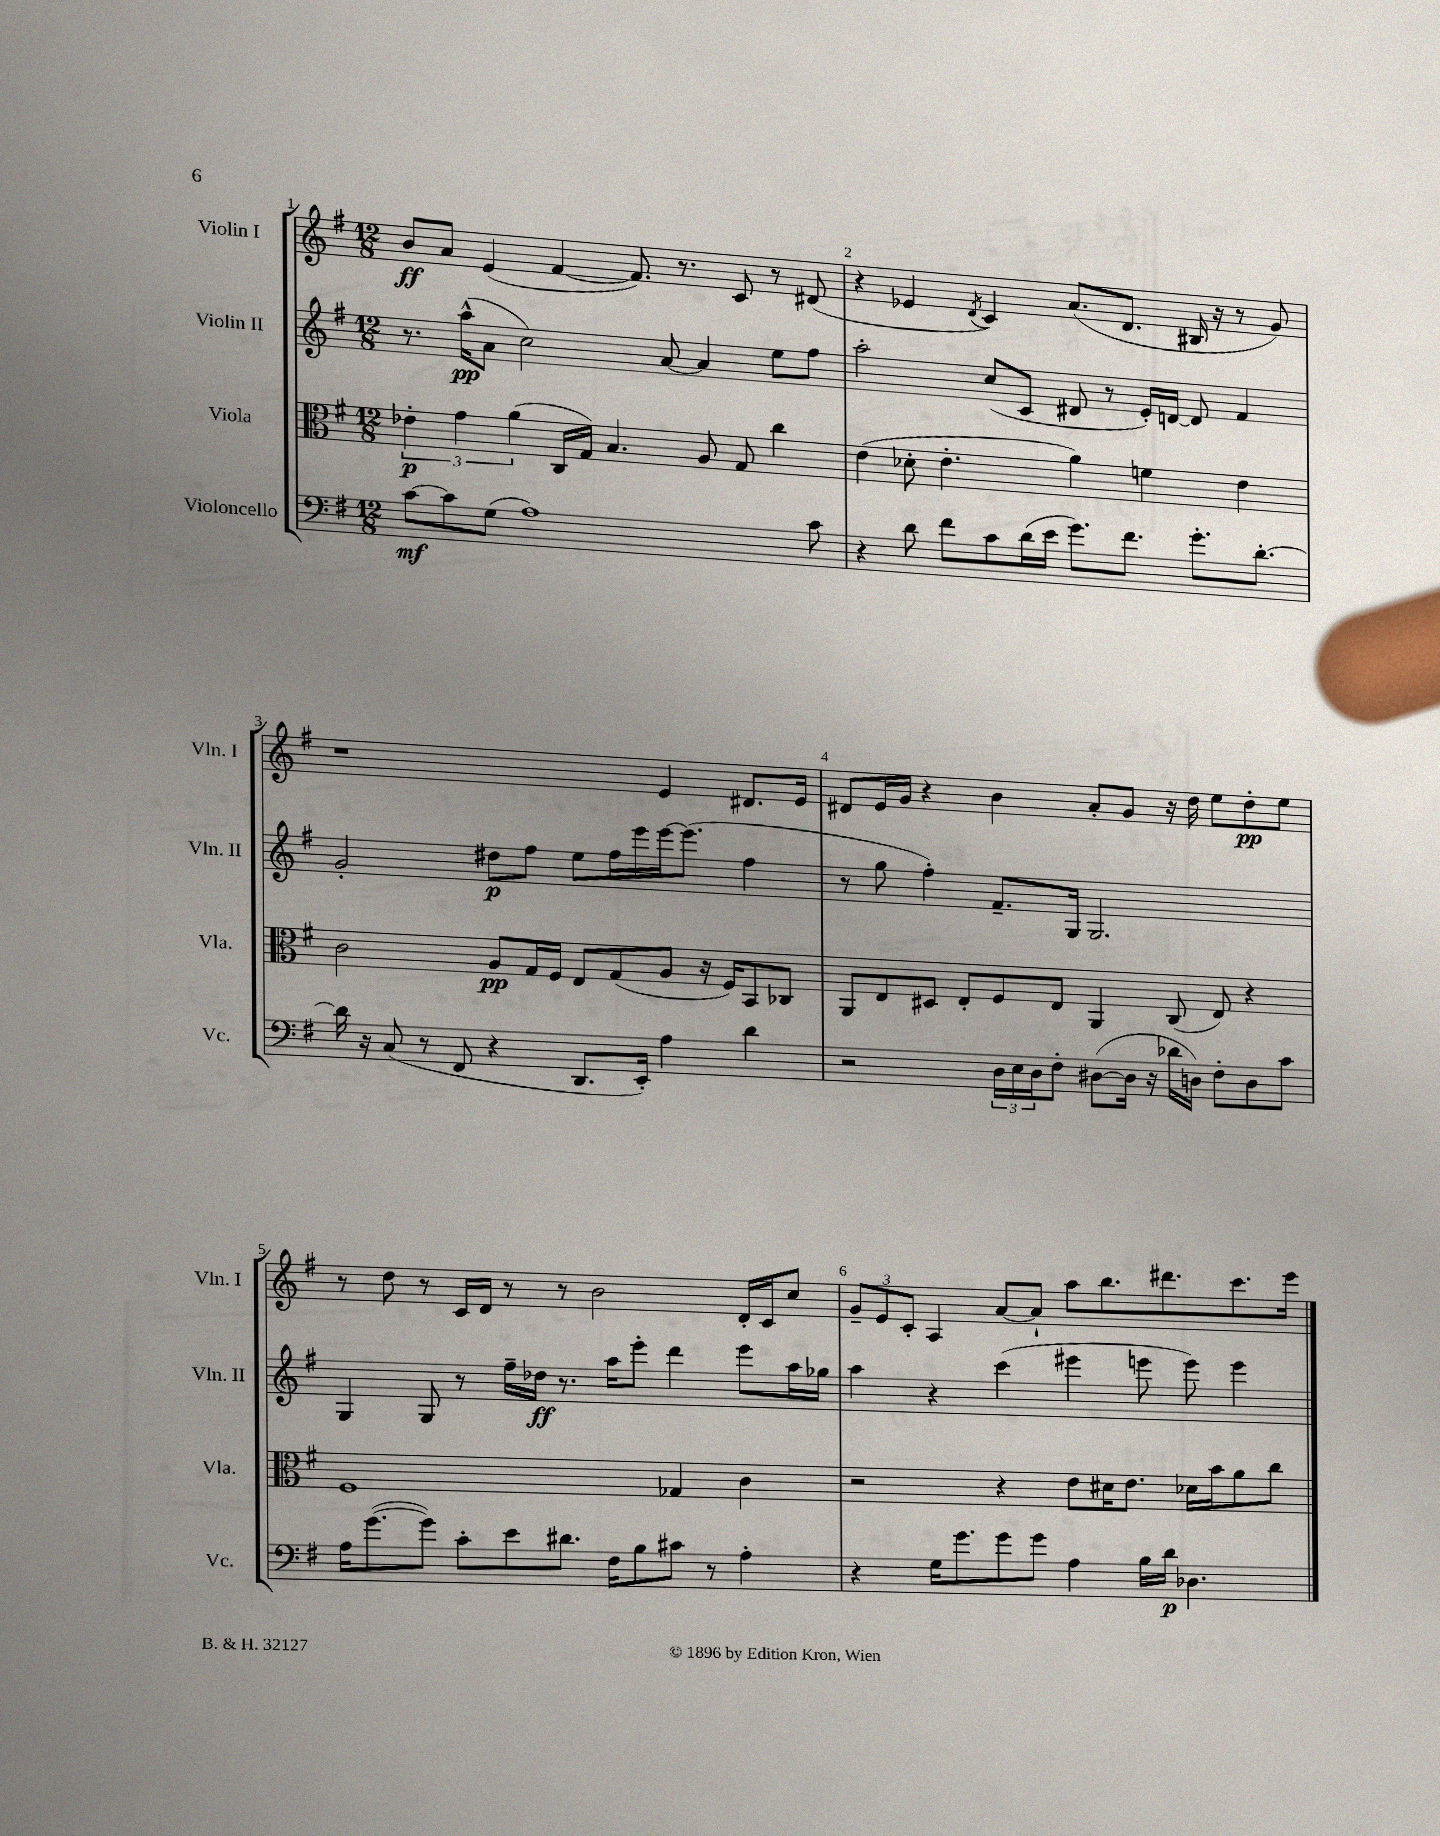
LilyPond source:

<<
\new StaffGroup <<
\new Staff = "s0" \with { instrumentName = "Violin I" shortInstrumentName = "Vln. I" } {
    \clef treble \key g \major \numericTimeSignature \time 12/8
    b'8\ff a'8 e'4( fis'4~ fis'8.) r8. c'8 r8 dis'8( |
    r4 ees'4 \acciaccatura { d'8 } c'4) a'8.( d'8. bis16 r16 r8 g'8) |
    r1 e'4 dis'8. e'16 |
    dis'8 e'16 g'16 r4 b'4 a'8-. g'8 r16 d''16 e''8 d''8-.\pp e''8 |
    r8 d''8 r8 c'16 d'16 r8 r8 b'2 d'16-. c'16 c''8 |
    \tuplet 3/2 { g'8-- e'8 c'8-. } a4 a'8~ a'8-! a''8 b''8. dis'''8. c'''8. e'''16 \bar "|." |
}
\new Staff = "s1" \with { instrumentName = "Violin II" shortInstrumentName = "Vln. II" } {
    \clef treble \key g \major \numericTimeSignature \time 12/8
    r8. a''16-^\pp( a'8 c''2) a'8~ a'4 e''8 fis''8 |
    a''2-. c''8( c'8 dis'8 r8 e'16-.) d'16~ d'8 fis'4 |
    g'2-. dis''8\p fis''8 e''8 fis''16 e'''16 e'''16~ e'''8.( fis''4 |
    r8 g''8 fis''4-.) fis'8.-- g16 g2. |
    g4 g8 r8 fis''16-- des''16\ff r8. a''16 e'''8-. d'''4 e'''8 a''16 ges''16 |
    a''4 r4 c'''4( eis'''4 e'''8 e'''8) e'''4 \bar "|." |
}
\new Staff = "s2" \with { instrumentName = "Viola" shortInstrumentName = "Vla." } {
    \clef alto \key g \major \numericTimeSignature \time 12/8
    \tuplet 3/2 { ees'4-.\p g'4 a'4( } c16 g16) b4. a8 g8 c''4 |
    e'4( des'8-. e'4.-. a'4) f'4 e'4 |
    c'2 a8\pp g16 fis16 e8 g8( a8 r16 fis16) b,8 ces8 |
    a,8 e8 dis8 e8-. fis8 e8 a,4 c8( e8) r4 |
    fis1 ges4 c'4 |
    r2 r4 e'8 dis'16 e'8. des'16 b'16 a'8 c''8 \bar "|." |
}
\new Staff = "s3" \with { instrumentName = "Violoncello" shortInstrumentName = "Vc." } {
    \clef bass \key g \major \numericTimeSignature \time 12/8
    c'8~\mf c'8 g8( a1) c'8 |
    r4 d'8 fis'8 c'8 d'16( e'16 g'8.) fis'8. g'8.-. d'8.~-. |
    d'16 r16 c8( r8 fis,8 r4 d,8. e,16-.) a4 d'4 |
    r2 \tuplet 3/2 { d16 e16 d16 } fis8-. dis8~( dis16 r16 des'16 d16) fis8-. d8 c'8 |
    a16 g'8.~( g'8) c'8-. e'8 dis'8. fis16 b8 cis'8 r8 a4-. |
    r4 g16 g'8. g'8 g'8 a4 b16 d'16\p des4. \bar "|." |
}
>>
>>
\layout { \context { \Score \override BarNumber.break-visibility = ##(#f #t #t) barNumberVisibility = #all-bar-numbers-visible } }
